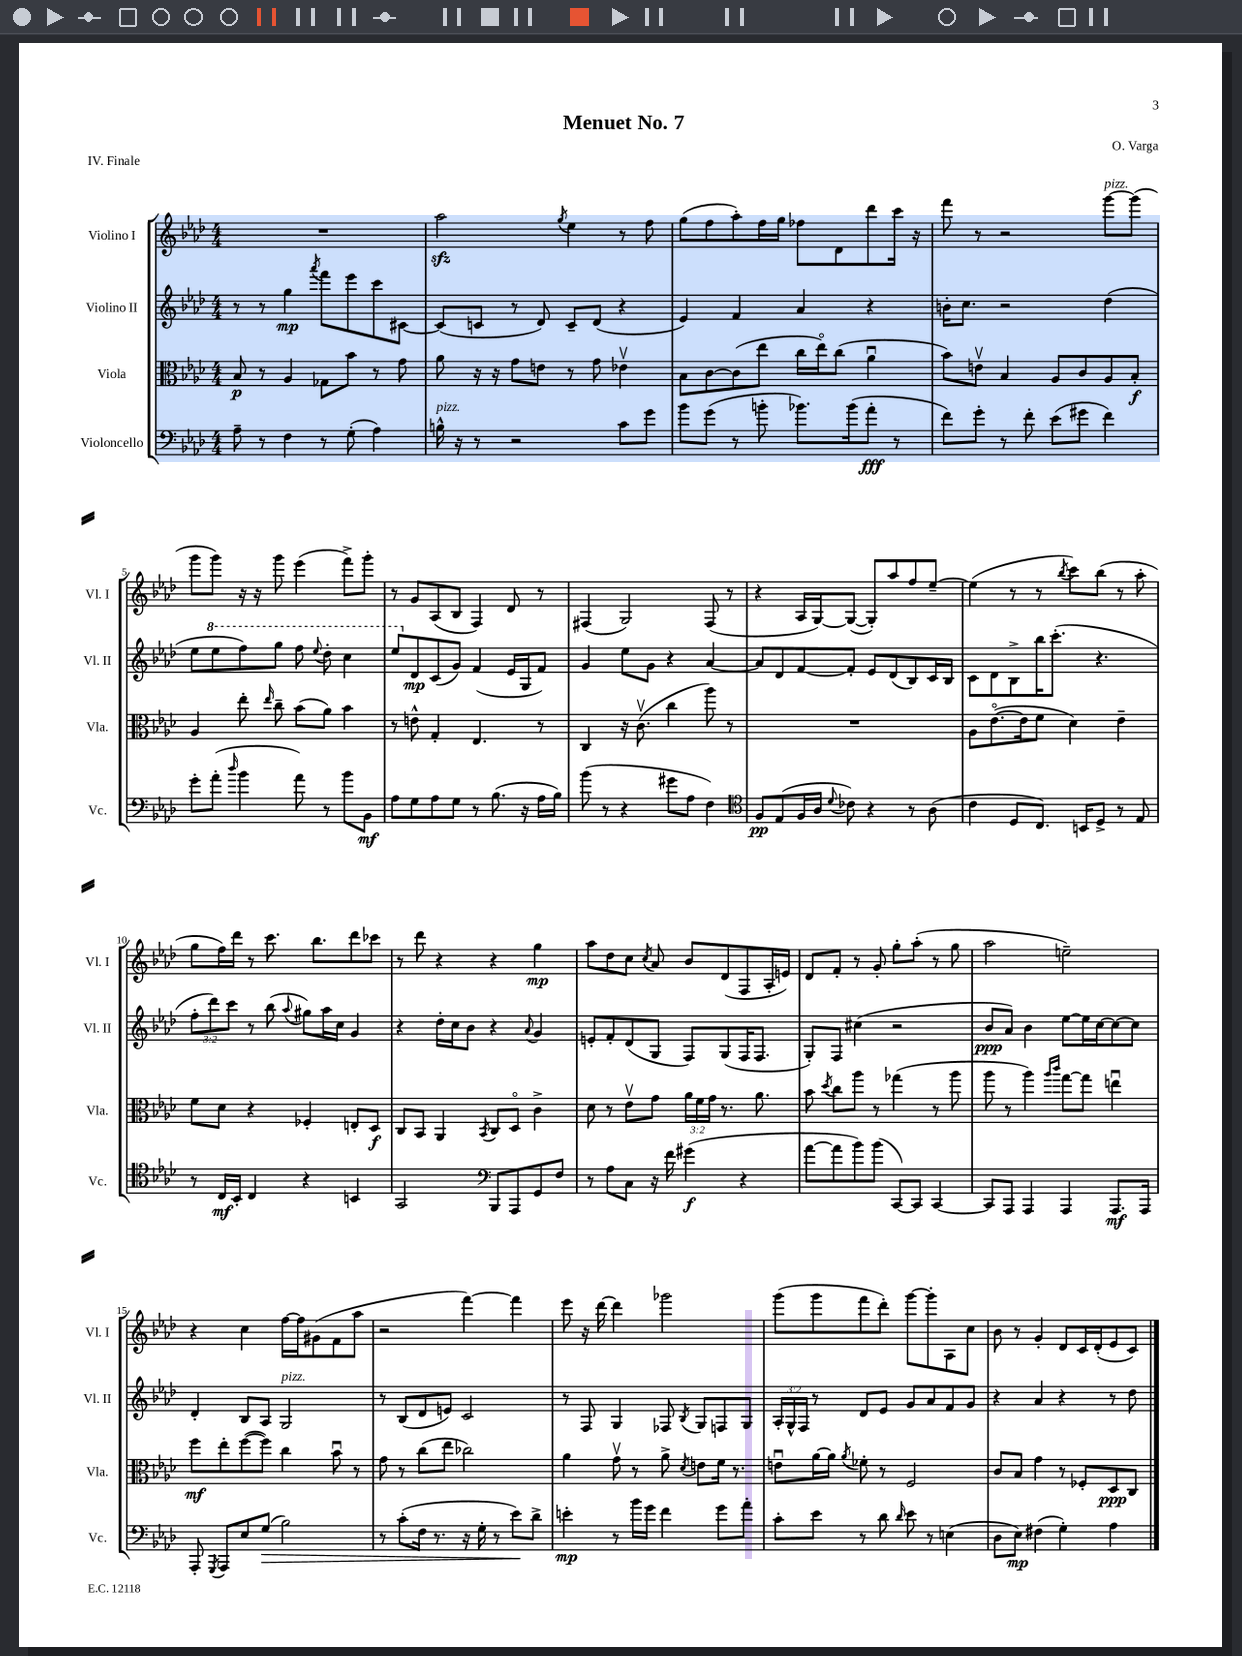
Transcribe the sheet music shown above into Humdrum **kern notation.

**kern	**kern	**kern	**kern
*staff4	*staff3	*staff2	*staff1
*clefF4	*clefC3	*clefG2	*clefG2
*k[b-e-a-d-]	*k[b-e-a-d-]	*k[b-e-a-d-]	*k[b-e-a-d-]
*M4/4	*M4/4	*M4/4	*M4/4
8A-~\	8B-/	8r	1r
8r	8r	8r	.
4F\	4A-/	4gg\	.
.	.	8qaaa-/	.
8r	8G-\L	8fff\L	.
(8G'\	8b-\J	8eee-\	.
4A-\)	8r	8ccc\	.
.	8g\	[8c#\J	.
=	=	=	=
16B^^\	8a-\	(8c#/]L	2aa-\
16r	.	.	.
8r	16r	8c/J	.
.	16r	.	.
2r	8g\L	8r	.
.	8e\J	8d-/)	.
.	.	.	8qgg/
.	8r	8c~/L	4ee-\
.	8g\	(8d-/J	.
8c\L	4e-v\	4r	8r
8g\J	.	.	8ff\
=	=	=	=
8b-\L	8B-\L	4e-/)	(8gg\L
(8g\J	[8c\	.	8ff\
8r	(8c\]	4f/	8aa-'\)
8b'\	8ee-\J	.	16ff\L
.	.	.	16gg\JJ
8.b-\L)	16cc\LL	4a-/	8ff-\L
.	16ee-o\J)	.	.
.	(8cc\J	.	8d-\
(16b-\k	.	.	.
8a-'\J	4a-u\	4r	8ddd-\
8r	.	.	16ccc\Jk
.	.	.	16r
=	=	=	=
8f\L)	8b-\L)	16b'\LK	8fff\
.	.	8.cc\J	.
8g'\J	8ev\J	.	8r
8r	4B-/	2r	2r
8f'\	.	.	.
(8e-\L	8A-/L	.	.
8g#\J	8c/	.	.
4f\)	8A-/	(4dd-\	[8ggg\L
.	8B-'/J	.	(8ggg\]J
=	=	=	=
8g'\L	4A-/	8ee-\L	8ggg\L
(8a-'\J	.	8eee-\	8ggg\J)
16qqdd-/	.	.	.
4b-\	8ee-'\	8fff\)	16r
.	.	.	16r
.	16qqee-/	.	.
.	8cc~\	8ggg\J	8ggg\
8a-\)	(8b-\L	8fff\	(4eee-\
.	.	8qqeee-/	.
8r	8a-\J)	8ddd-'\	.
8b-\L	4b-\	4ccc\	8fff^\L)
8BB-\J	.	.	8ggg'\J
=	=	=	=
8A-\L	8r	8eee-/L	8r
8G\	8e^^\	8d-/	8g/L
8A-\	4G'/	(8c/	(8A-/
8G\J	.	8g/J)	8B-/J
8r	4.E-/	(4f/	4F/)
(8.B-\	.	.	.
.	.	16e-/LL	8d-/
16r	.	16G/J	.
16A-\LL	8r	8f/J)	8r
16B-\JJ)	.	.	.
=	=	=	=
(8b-\	4C/	4g/	(4F#/
8r	.	.	.
4r	16r	8ee-\L	2G/)
.	(8.cv\	.	.
.	.	8g\J	.
8g#\L	4cc\	4r	.
8A-\J	.	.	.
4F\)	8aa-\)	[4a-/	(8F#/
.	8r	.	8r
=	=	=	=
*clefC4	*	*	*
8F/L	1r	8a-/]L	4r
(8E-/	.	8d-/	.
16F/L	.	[8f/	16A-/LL
16A-/JJ	.	.	[16G/J)
8qqd-/	.	.	.
8c-\)	.	8f'/]J	(8G/_J
4r	.	8e-/L	8G'/]L)
.	.	(8d-/	8aa-/
8r	.	8B-/)	8ff/
(8A-\	.	16c/L	[8ee-~/J
.	.	16B-/JJ	.
=	=	=	=
4c\	8A-\L	8c\L	(4ee-\]
.	([8.e-o\	8d-\	.
8D-/L	.	8B-^\	8r
.	16e-\]k	.	.
8.C/J)	8f\J	16bb-\K	8r
.	.	(8.ccc'\J	.
.	.	.	8qbb-/
.	4d-\)	.	8ccc\L)
16BB/LK	.	.	.
8D-^/J	.	4.r	(8bb-\J
8r	4e-~\	.	8r
8E-/	.	.	8aa-'\
=	=	=	=
8r	8f\L	12ff'\L	8gg\L
.	.	12ddd-\)	.
16C/LL	8d-\J	.	16ff\L)
.	.	12ccc\J	.
16BB-'/JJ	.	.	16ddd-\JJ
4C/	4r	8r	8r
.	.	(8bb-\	8.ccc\
.	.	8qqaa-/	.
4r	4F-'/	8gg#\L)	.
.	.	.	8.bb-\L
.	.	16aa-\L	.
.	.	16cc\JJ	.
4BB/	8E'/L	4g/	8ddd-\
.	8D-/J	.	8ccc-\J
=	=	=	=
2GG/	8C/L	4r	8r
.	8BB-/J	.	8ddd-\
.	4AA-/	16dd-'\LL	4r
.	.	16cc\J	.
.	.	8b-\J	.
*clefF4	*	*	*
.	8qBB-/	.	.
8BBB-/L	8C/L	4r	4r
8AAA-/	8D-o/J	.	.
.	.	8qqa-/	.
8GG/	4c^\	4g/	4gg\
8F/J	.	.	.
=	=	=	=
8r	8d-\	8e'/L	8aa-\L
8A-\L	8r	8f'/	8dd-\
8C\J	8e-v\L	(8d-/	8cc\J
.	.	.	8qcc/
16r	8g\J	8G/J	8a-/
16f\	.	.	.
(4g#\	24a-\LL	8F/L)	8b-/L
.	24f\	.	.
.	24g\JJ	.	.
.	8.r	(8G/	(8d-/
4r	.	16F/K	8F/
.	8.a-\	8.F/J	.
.	.	.	16A-'/L
.	.	.	16e/JJ)
=	=	=	=
[8a-\L	8b-\	8G'/L)	8d-/L
.	8qdd-/	.	.
8a-\]	8cc\L	8F/J	8f'/J
8b-\)	8aa-\J	(4cc#\	8r
(8b-\J	8r	.	8g'/
[8CC/L)	(4gg-\	2r	8gg'\L
8CC/]J	.	.	(8aa-'\J
[4CC/	8r	.	8r
.	8aa-\	.	8gg\
=	=	=	=
8CC/]L	8aa-\	8b-/L	2aa-\
8AAA-/J	8r	8a-/J)	.
4AAA-/	4aa-\)	4b-\	.
.	16qqaa-/LL	.	.
.	16qqccc/JJ	.	.
4AAA-/	[8gg\L	[8ee-\L	2ee~\)
.	8gg\]J	16ee-\]L	.
.	.	[16cc\J	.
8.AAA-/L	4eeu\	8cc\_	.
.	.	8cc\]J	.
16AAA-/Jk	.	.	.
=	=	=	=
8AAA-'/	8ff\L	4d-'/	4r
8qGGG/	.	.	.
8AAA-/L	8ee-'\	.	.
8E-/	([8ff\	8B-/L	4cc\
(8G/J	8ff\]J)	8A-/J	.
2B-\)	4cc\	2G/	[16ff\LL
.	.	.	16ff\]J
.	.	.	(8g#\
.	8b-u\	.	8f\
.	8r	.	8aa-\J
=	=	=	=
8r	8g\	8r	2r
(8c'\L	8r	(8B-/L	.
16F\Jk	(8cc\L	8d-/	.
8.r	.	.	.
.	8ee-\J	8e/J)	.
16r	2cc-\)	2c/	[4fff\)
16G'\	.	.	.
8r	.	.	.
8e-\L)	.	.	4fff\]
8d-^\J	.	.	.
=	=	=	=
4e'\	4a-\	8r	8eee-\
.	.	8F/	16r
.	.	.	[16ddd-\
8r	8gv\	4G/	4ddd-\]
16b-\LL	8r	.	.
16g\JJ	.	.	.
4f\	8a-^\	8F-/	2ggg-\
.	8qd-/	8qB-/	.
.	8e\L	8G/L	.
8g\L	16f\Jk	8F/	.
.	8.r	.	.
8a-'\J	.	8G/J	.
=	=	=	=
8c'\L	8eu\L	24A-'/LL	(8ggg\L
.	.	24G^^/	.
.	.	24F/JJ	.
8e-\J	[16a-\L	8r	8ggg\
.	16a-\]JJ	.	.
.	8qa-/	.	.
8r	8f-'\	8d-/L	8fff\
8d-\	8r	8e-/J	8ddd-'\J)
16qqd-/	.	.	.
8e-\	2F/	8g/L	[8ggg\L
8r	.	8a-/	8ggg'\]
(4E\	.	8f/	8A-\
.	.	8g/J	8cc\J
=	=	=	=
8D-\L	8c/L	4r	8b-\
8E-\J)	8B-/J	.	8r
(4F#\	4g\	4a-/	4g'/
4G'\)	8r	4r	8d-/L
.	8F-'/L	.	16c/L
.	.	.	(16d-'/J
4A-\	8D-/	8r	8e-/
.	8C/J	8dd-\	8c/J)
==	==	==	==
*-	*-	*-	*-
